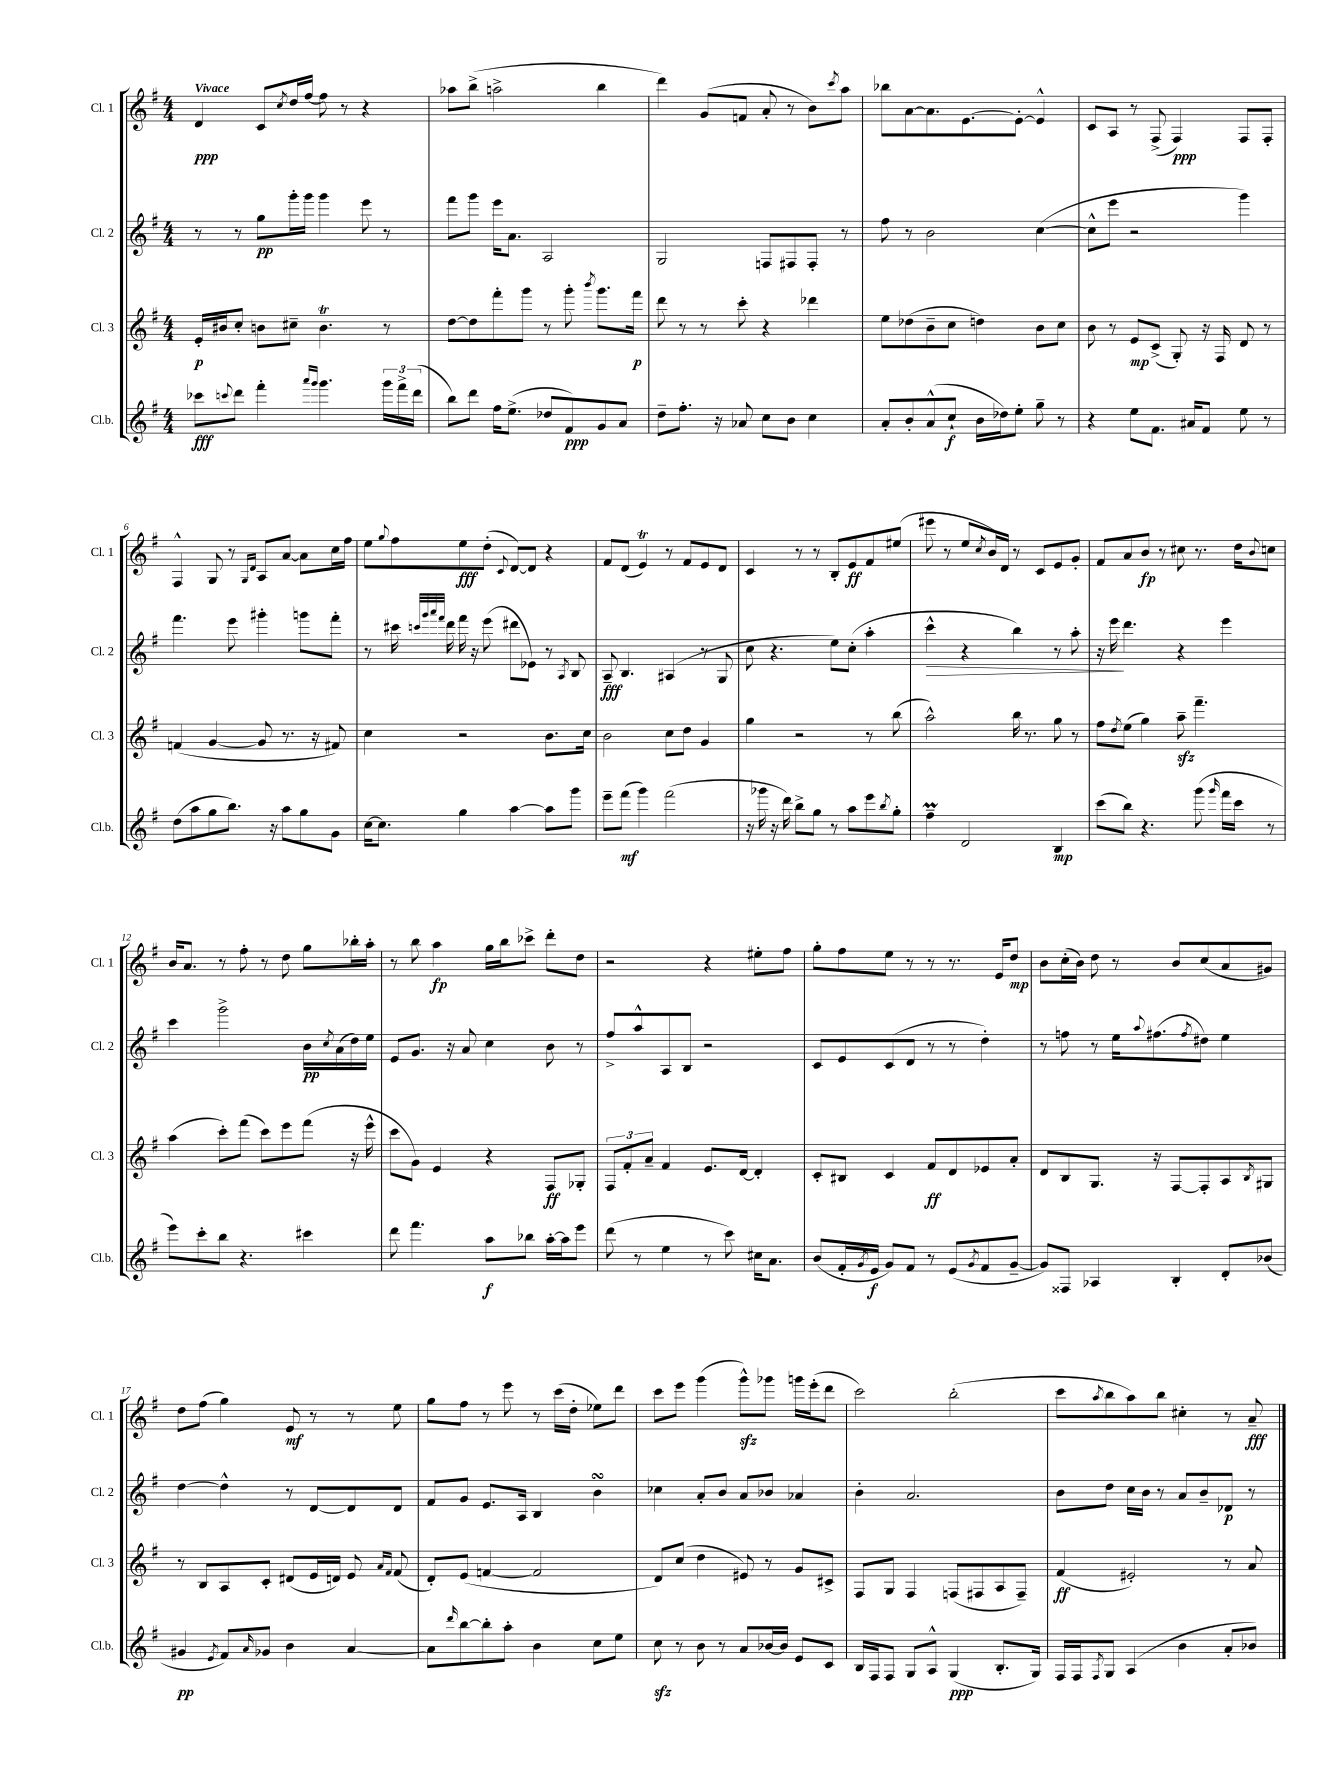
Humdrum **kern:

**kern	**dynam	**kern	**dynam	**kern	**dynam	**kern	**dynam
*part4	*part4	*part3	*part3	*part2	*part2	*part1	*part1
*staff4	*staff4	*staff3	*staff3	*staff2	*staff2	*staff1	*staff1
*I"Cl.b.	*	*I"Cl. 3	*	*I"Cl. 2	*	*I"Cl. 1	*
*I'Cl.b.	*	*I'Cl. 3	*	*I'Cl. 2	*	*I'Cl. 1	*
*clefG2	*	*clefG2	*	*clefG2	*	*clefG2	*
*k[f#]	*	*k[f#]	*	*k[f#]	*	*k[f#]	*
*M4/4	*	*M4/4	*	*M4/4	*	*M4/4	*
=1	=1	=1	=1	=1	=1	=1	=1
!	!	!	!	!	!	!LO:TX:a:B:t=Vivace	!
8ccc-X\L	fff	16e'/LL	p	8r	.	4d/	ppp
.	.	16b#X/J	.	.	.	.	.
8qqcccn/	.	.	.	.	.	.	.
8ddd\J	.	8cc'/J	.	8r	.	.	.
4fff#'\	.	8bn\L	.	8gg\L	pp	8c/L	.
.	.	.	.	.	.	8qcc/	.
.	.	8cc#X~\J	.	16ggg'\L	.	16dd/L	.
.	.	.	.	16ggg\JJ	.	[16ff#/JJ	.
16qqaaa/LL	.	.	.	.	.	.	.
16qqggg/JJ	.	.	.	.	.	.	.
4.ggg\	.	4.bt\	.	4ggg\	.	8ff#\]	.
.	.	.	.	.	.	8r	.
.	.	.	.	8eee\	.	4r	.
24ggg\LL	.	8r	.	8r	.	.	.
24fff#^\	.	.	.	.	.	.	.
(24ddd\JJ	.	.	.	.	.	.	.
=2	=2	=2	=2	=2	=2	=2	=2
8bb\L)	.	[8dd\L	.	8fff#\L	.	8aa-X\L	.
8ddd\J	.	8dd\]	.	8ggg\J	.	(8bb^\J	.
16ff#\KL	.	8fff#'\	.	16eee\KL	.	2aan^\	.
(8.ee^\J	.	.	.	8.a\J	.	.	.
.	.	8ggg\J	.	.	.	.	.
8dd-X/L	.	8r	.	2A/	.	.	.
8f#/)	ppp	8ggg'\	.	.	.	.	.
.	.	8qbbb/	.	.	.	.	.
8g/	.	8.ggg\L	.	.	.	4bb\	.
8a/J	.	.	.	.	.	.	.
.	.	16fff#\Jk	p	.	.	.	.
=3	=3	=3	=3	=3	=3	=3	=3
8dd~\L	.	8ddd\	.	2G/	.	4ddd\)	.
8.ff#'\J	.	8r	.	.	.	.	.
.	.	8r	.	.	.	(8g/L	.
16r	.	.	.	.	.	.	.
8a-X/	.	8ccc'\	.	.	.	8fn/J	.
8cc\L	.	4r	.	8Fn/L	.	8a'/	.
8b\J	.	.	.	8F#X/	.	8r	.
4cc\	.	4ddd-X\	.	8F#'/J	.	8b\L)	.
.	.	.	.	.	.	8qccc/	.
.	.	.	.	8r	.	8aa\J	.
=4	=4	=4	=4	=4	=4	=4	=4
8a'/L	.	8ee\L	.	8ff#\	.	8bb-X\L	.
8b'/	.	(8dd-X\	.	8r	.	[8a\	.
(8a^^/	.	8b~\	.	2b\	.	8.a\]	.
8cc`/J	f	8cc\J	.	.	.	.	.
.	.	.	.	.	.	[8.e\	.
16b\LL	.	4ddn\)	.	.	.	.	.
16dd-X\J)	.	.	.	.	.	.	.
8ee'\J	.	.	.	.	.	8e'\J_	.
8gg~\	.	8b\L	.	([4cc\	.	4e^^/]	.
8r	.	8cc\J	.	.	.	.	.
=5	=5	=5	=5	=5	=5	=5	=5
4r	.	8b\	.	8cc^^\L]	.	8c/L	.
.	.	8r	.	8eee\J	.	8A/J	.
8ee\L	.	8e/L	mp	2r	.	8r	.
8.f#\J	.	(8c^/J	.	.	.	(8F#^/	.
.	.	8G'/)	.	.	.	4F#/)	ppp
16a#X/KL	.	.	.	.	.	.	.
8f#/J	.	16r	.	.	.	.	.
.	.	16F#/	.	.	.	.	.
8ee\	.	8d/	.	4ggg\)	.	8F#/L	.
8r	.	8r	.	.	.	8F#'/J	.
!!LO:LB:g=z
=6	=6	=6	=6	=6	=6	=6	=6
(8dd\L	.	(4fn/	.	4.fff#\	.	4F#^^/	.
8aa\	.	.	.	.	.	.	.
8gg\	.	[4g/	.	.	.	8G/	.
8.bb\J)	.	.	.	8eee\	.	8r	.
.	.	.	.	.	.	16qqG/LL	.
.	.	.	.	.	.	16qqd/JJ	.
.	.	8g/]	.	4ggg#X'\	.	8A/L	.
16r	.	.	.	.	.	.	.
8aa\L	.	8.r	.	.	.	[8a/J	.
8gg\	.	.	.	8gggn\L	.	8a\L]	.
.	.	16r	.	.	.	.	.
8g\J	.	8f#X/)	.	8fff#'\J	.	16cc\L	.
.	.	.	.	.	.	16ff#\JJ	.
=7	=7	=7	=7	=7	=7	=7	=7
[16cc\KL	.	4cc\	.	8r	.	8ee\L	.
8.cc\J]	.	.	.	.	.	.	.
.	.	.	.	.	.	8qqgg/	.
.	.	.	.	16ccc#X\	.	8ff#\	.
.	.	.	.	32qqcccn/LLL	.	.	.
.	.	.	.	32qqggg/	.	.	.
.	.	.	.	32qqaaa/	.	.	.
.	.	.	.	32qqfff#/JJJ	.	.	.
.	.	.	.	16ddd\	.	.	.
4gg\	.	2r	.	16fff#\	.	8ee\	fff
.	.	.	.	16r	.	.	.
.	.	.	.	(8eee\	.	(8dd'\J	.
.	.	.	.	.	.	8qqc/	.
[4aa\	.	.	.	8ddd#X\L	.	[8d/L)	.
.	.	.	.	8e-X\J)	.	8d/J]	.
8aa\L]	.	8.b\L	.	8r	.	4r	.
.	.	.	.	8qA/	.	.	.
8ggg\J	.	.	.	8B/	.	.	.
.	.	16cc\Jk	.	.	.	.	.
=8	=8	=8	=8	=8	=8	=8	=8
8eee~\L	.	2b\	.	8A~/	fff	8f#/L	.
(8fff#\J	mf	.	.	4.B/	.	(8d/J	.
4ggg\)	.	.	.	.	.	4eT/)	.
(2fff#\	.	8cc\L	.	(4A#X/	.	8r	.
.	.	8dd\J	.	.	.	8f#/L	.
.	.	4g/	.	8r	.	8e/	.
.	.	.	.	8G/	.	8d/J	.
=9	=9	=9	=9	=9	=9	=9	=9
16r	.	4gg\	.	8cc\	.	4c/	.
16ggg-X\	.	.	.	.	.	.	.
16r	.	.	.	4.r	.	.	.
16ddd\)	.	.	.	.	.	.	.
8bb^\L	.	2r	.	.	.	8r	.
8gg\J	.	.	.	.	.	8r	.
8r	.	.	.	8ee\L)	.	8B'/L	.
8aa\L	.	.	.	(8cc'\J	.	8e/	ff
8eee\	.	8r	.	4aa'\	.	8f#/	.
8qbb/	.	.	.	.	.	.	.
8gg'\J	.	(8bb\	.	.	.	(8ee#X/J	.
=10	=10	=10	=10	=10	=10	=10	=10
!	!	!	!	!	!LO:HP:b	!	!
4ff#m~\	.	2aa^^\)	.	4ccc^^\	>	8eee#X\	.
.	.	.	.	.	.	8r	.
2d/	.	.	.	4r	.	8ee/L	.
.	.	.	.	.	.	8qcc/	.
.	.	.	.	.	.	16b/L)	.
.	.	.	.	.	.	16d/JJ	.
.	.	16bb\	.	4bb\)	.	8r	.
.	.	8.r	.	.	.	.	.
.	.	.	.	.	.	8c/L	.
4B/	mp	8gg\	.	8r	.	8e/	.
.	.	8r	.	8aa'\	.	8g'/J	.
=11	=11	=11	=11	=11	=11	=11	=11
(8ccc\L	.	8ff#\L	.	16r	.	8f#/L	.
.	.	.	.	16eee\	.	.	.
.	.	8qdd/	.	.	.	.	.
8bb\J)	.	(8ee\J	.	4.ddd\	]	8a/	.
4.r	.	4gg\)	.	.	.	8b/J	fp
.	.	.	.	.	.	8r	.
.	.	8aazz~\	.	4r	.	8cc#X\	.
(8ggg\	.	4.fff#~\	.	.	.	8.r	.
16qqggg/	.	.	.	.	.	.	.
16fff#\LL	.	.	.	4eee\	.	.	.
16ccc\JJ	.	.	.	.	.	16dd\KL	.
.	.	.	.	.	.	8qqb/	.
8r	.	.	.	.	.	8ccn\J	.
!!LO:LB:g=z
=12	=12	=12	=12	=12	=12	=12	=12
8eee\L)	.	(4aa\	.	4ccc\	.	16b/KL	.
.	.	.	.	.	.	8.a/J	.
8ccc'\	.	.	.	.	.	.	.
8bb\J	.	8ccc'\L)	.	2ggg^\	.	8r	.
4.r	.	(8fff#\J	.	.	.	8ff#'\	.
.	.	8ccc\L)	.	.	.	8r	.
.	.	8eee\	.	.	.	8dd\	.
4ccc#X\	.	(8fff#\J	.	16b\LL	pp	8gg\L	.
.	.	.	.	8qcc/	.	.	.
.	.	.	.	(16a\	.	.	.
.	.	16r	.	16dd\)	.	16bb-X'\L	.
.	.	16eee^^\	.	16ee\JJ	.	16aa'\JJ	.
=13	=13	=13	=13	=13	=13	=13	=13
8ddd\	.	8ccc\L	.	8e/L	.	8r	.
4.fff#\	.	8g\J)	.	8.g/J	.	8bb\	.
.	.	4e/	.	.	.	4aa\	fp
.	.	.	.	16r	.	.	.
.	.	.	.	8a/	.	.	.
8aa\L	f	4r	.	4cc\	.	16gg\LL	.
.	.	.	.	.	.	16bb\J	.
8bb-X\J	.	.	.	.	.	8ccc-X^\J	.
[16aa'\LL	.	8F#/L	ff	8b\	.	8ddd'\L	.
16aa\J]	.	.	.	.	.	.	.
8eee\J	.	8G-X'/J	.	8r	.	8dd\J	.
=14	=14	=14	=14	=14	=14	=14	=14
(8ddd\	.	12F#/L	.	8ff#^/L	.	2r	.
.	.	12f#'/	.	.	.	.	.
8r	.	.	.	8aa^^/	.	.	.
.	.	12a~/J	.	.	.	.	.
4ee\	.	4f#/	.	8A/	.	.	.
.	.	.	.	8B/J	.	.	.
8r	.	8.e/L	.	2r	.	4r	.
8ccc\)	.	.	.	.	.	.	.
.	.	[16d/Jk	.	.	.	.	.
16cc#X\KL	.	4d'/]	.	.	.	8ee#X'\L	.
8.a\J	.	.	.	.	.	.	.
.	.	.	.	.	.	8ff#\J	.
=15	=15	=15	=15	=15	=15	=15	=15
(8b/L	.	8c'/L	.	8c/L	.	8gg'\L	.
16f#'/L	.	8B#X/J	.	8e/	.	8ff#\	.
8qg/	.	.	.	.	.	.	.
16e/JJ	f	.	.	.	.	.	.
8g/L)	.	4c/	.	(8c/	.	8ee\J	.
8f#/J	.	.	.	8d/J	.	8r	.
8r	.	8f#/L	ff	8r	.	8r	.
(8e/L	.	8d/	.	8r	.	8.r	.
8qg/	.	.	.	.	.	.	.
8f#/	.	8e-X/	.	4dd'\)	.	.	.
.	.	.	.	.	.	16e/KL	.
[8g~/J	.	8a'/J	.	.	.	8dd/J	mp
=16	=16	=16	=16	=16	=16	=16	=16
8g/L])	.	8d/L	.	8r	.	8b\L	.
8F##X/J	.	8B/	.	8ffn\	.	(16cc'\L	.
.	.	.	.	.	.	16b\JJ)	.
4A-X/	.	8.G/J	.	8r	.	8dd\	.
.	.	.	.	16ee\KL	.	8r	.
.	.	.	.	8qqaa/	.	.	.
.	.	16r	.	(8.ff#X\	.	.	.
4B'/	.	[8F#/L	.	.	.	8b/L	.
.	.	.	.	8qff#/	.	.	.
.	.	8F#'/]	.	8dd#X\J)	.	(8cc/	.
8d'/L	.	8A/	.	4ee\	.	8a/	.
.	.	8qB/	.	.	.	.	.
(8b-X/J	.	8G#X/J	.	.	.	8g#X/J)	.
!!LO:LB:g=z
=17	=17	=17	=17	=17	=17	=17	=17
4g#X/	pp	8r	.	[4dd\	.	8dd\L	.
.	.	8B/L	.	.	.	(8ff#\J	.
8qe/	.	.	.	.	.	.	.
8f#/L)	.	8A/	.	4dd^^\]	.	4gg\)	.
16qqa/	.	.	.	.	.	.	.
8g-X/J	.	8c'/J	.	.	.	.	.
4b\	.	(8d#X/L	.	8r	.	8e/	mf
.	.	16e/L	.	[8d/L	.	8r	.
.	.	16dn/JJ)	.	.	.	.	.
[4a/	.	8e/	.	8d/]	.	8r	.
.	.	16qqa/LL	.	.	.	.	.
.	.	16qqf#/JJ	.	.	.	.	.
.	.	(8f#/	.	8d/J	.	8ee\	.
=18	=18	=18	=18	=18	=18	=18	=18
8a\L]	.	8d'/L)	.	8f#/L	.	8gg\L	.
16qqddd/	.	.	.	.	.	.	.
[8bb\	.	(8e/J	.	8g/J	.	8ff#\J	.
8bb'\]	.	[4fn/	.	8.e/L	.	8r	.
8aa'\J	.	.	.	.	.	8eee\	.
.	.	.	.	16A/Jk	.	.	.
4b\	.	2f/]	.	4B/	.	8r	.
.	.	.	.	.	.	(16ccc\LL	.
.	.	.	.	.	.	16dd'\JJ	.
8cc\L	.	.	.	4bsSsS\	.	8ee-X\L)	.
8ee\J	.	.	.	.	.	8ddd\J	.
=19	=19	=19	=19	=19	=19	=19	=19
8cczz\	.	8d/L)	.	4cc-X\	.	8ccc\L	.
8r	.	(8cc/J	.	.	.	8eee\J	.
8b\	.	4dd\	.	8a'/L	.	(4ggg\	.
8r	.	.	.	8b/J	.	.	.
8a/L	.	8e#X/)	.	8a/L	.	8gggzz^^\L)	.
[16b-X/L	.	8r	.	8b-X/J	.	8ggg-X\J	.
16b-/JJ]	.	.	.	.	.	.	.
8e/L	.	8g/L	.	4a-X/	.	16gggn\LL	.
.	.	.	.	.	.	(16eee'\J	.
8c/J	.	8c#X^/J	.	.	.	8ddd\J	.
=20	=20	=20	=20	=20	=20	=20	=20
16B/LL	.	8F#/L	.	4b'\	.	2ccc\)	.
16F#/J	.	.	.	.	.	.	.
8F#/J	.	8G/J	.	.	.	.	.
8G/L	.	4F#/	.	2.a/	.	.	.
8A^^/J	.	.	.	.	.	.	.
(4G/	ppp	(8Fn/L	.	.	.	(2bb'\	.
.	.	8F#X/	.	.	.	.	.
8.B'/L	.	8A/	.	.	.	.	.
.	.	8F#~/J)	.	.	.	.	.
16G/Jk)	.	.	.	.	.	.	.
=21	=21	=21	=21	=21	=21	=21	=21
16F#/LL	.	(4f#/	ff	8b\L	.	8ccc\L	.
16F#/J	.	.	.	.	.	.	.
8qF#/	.	.	.	.	.	8qaa/	.
8G/J	.	.	.	8dd\J	.	8bb\	.
(4A/	.	2e#X'/)	.	16cc\LL	.	8aa\)	.
.	.	.	.	16b\JJ	.	.	.
.	.	.	.	8r	.	8bb\J	.
4b\	.	.	.	8a/L	.	4cc#X'\	.
.	.	.	.	8b~/	.	.	.
8a'/L	.	8r	.	8d-X/J	p	8r	.
8b-X/J)	.	8a/	.	8r	.	8a~/	fff
==	==	==	==	==	==	==	==
*-	*-	*-	*-	*-	*-	*-	*-
